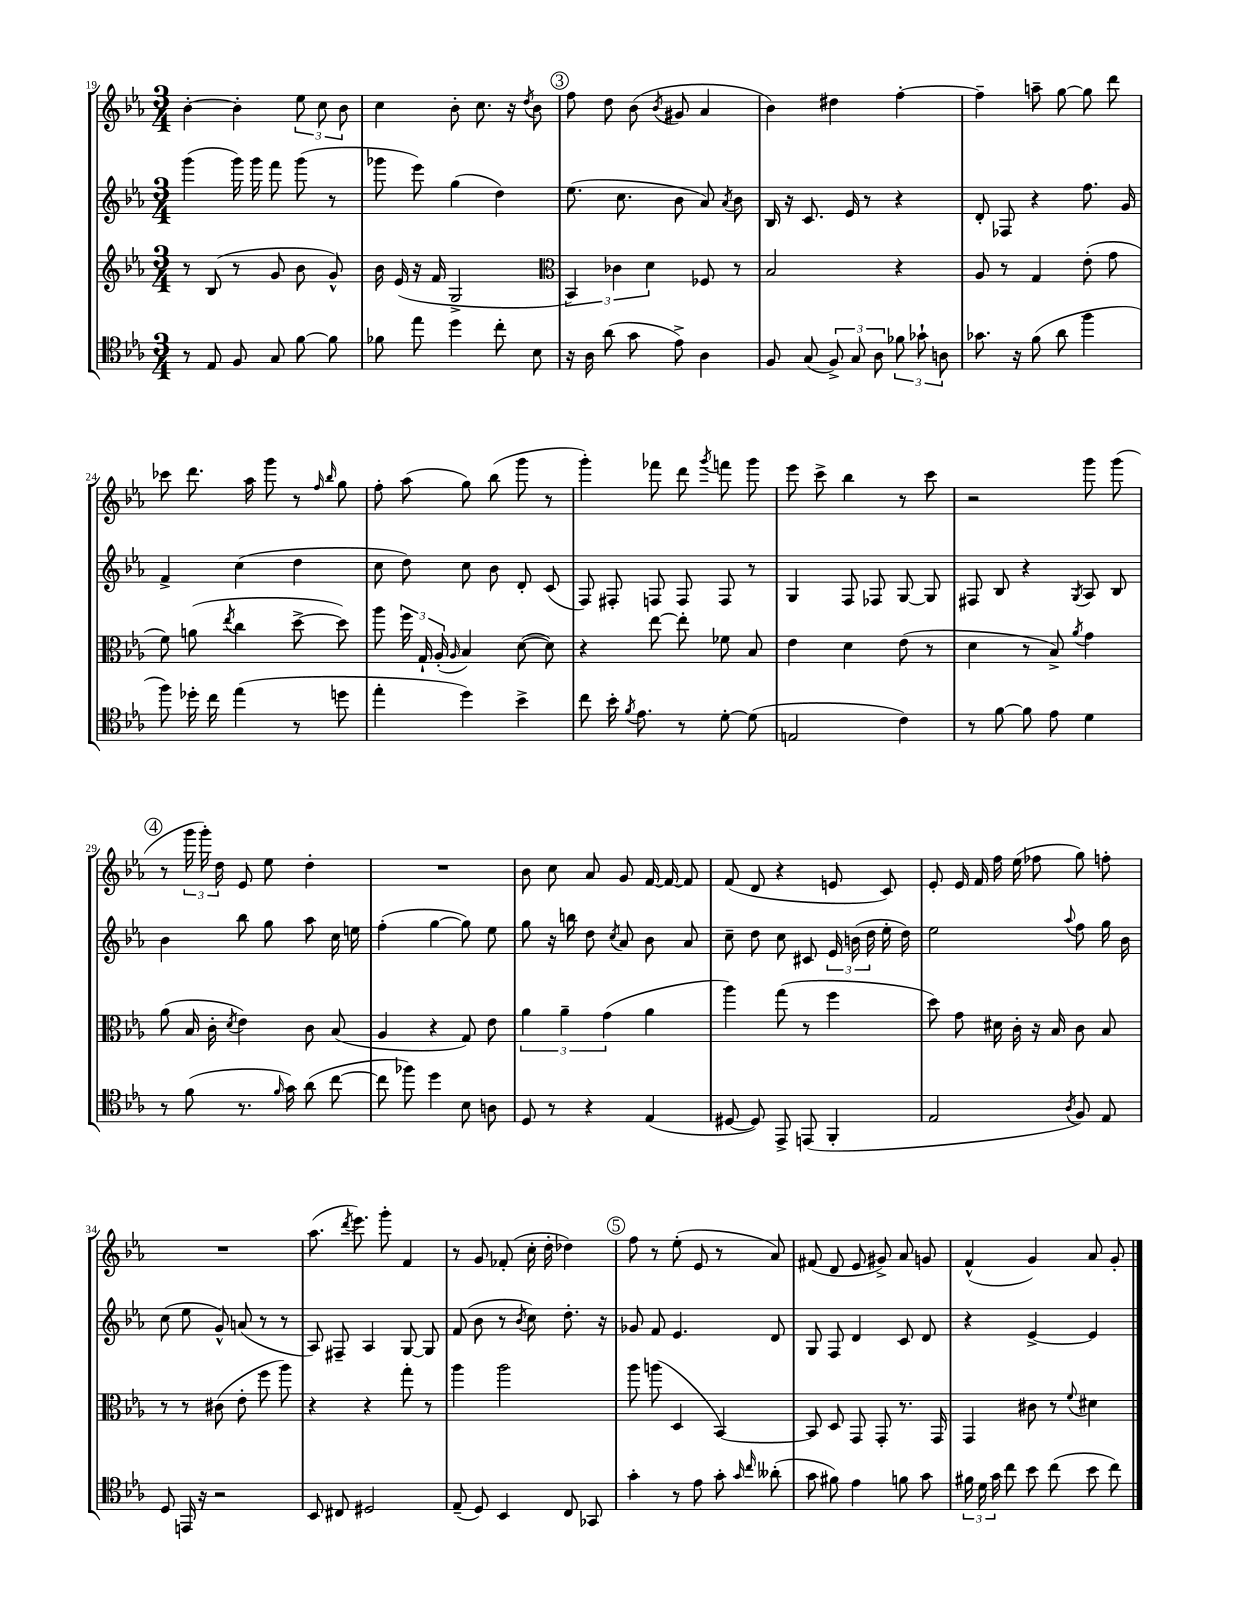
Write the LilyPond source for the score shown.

<<
\new StaffGroup <<
\new Staff = "s0" {
    \clef treble \key ees \major \numericTimeSignature \time 3/4
    \autoBeamOff bes'4~-. bes'4-. \tuplet 3/2 { ees''8 c''8 bes'8 } |
    c''4 bes'8-. c''8. r16 \acciaccatura { d''8 } bes'8 |
    \mark \markup { \circle "3" } f''8 d''8 bes'8( \acciaccatura { bes'8 } gis'8 aes'4 |
    bes'4) dis''4 f''4~-. |
    f''4-- a''8-- g''8~ g''8 d'''8 |
    ces'''8 d'''8. aes''16 g'''8 r8 \grace { f''16 bes''16 } g''8 |
    f''8-. aes''8( g''8) bes''8( g'''8 r8 |
    g'''4-.) fes'''8 d'''8 \acciaccatura { g'''8 } f'''8 g'''8 |
    ees'''8 c'''8-> bes''4 r8 c'''8 |
    r2 g'''8 g'''8( |
    \mark \markup { \circle "4" } r8 \tuplet 3/2 { g'''16 g'''16-.) d''16 } ees'8 ees''8 d''4-. |
    R2. |
    bes'8 c''8 aes'8 g'8 f'16~ f'16~ f'8 |
    f'8( d'8 r4 e'8 c'8) |
    ees'8-. ees'16 f'16 f''16 ees''16( fes''8 g''8) f''8-. |
    R2. |
    aes''8.( \acciaccatura { d'''8 } ees'''8.) g'''8-. f'4 |
    r8 g'8 fes'8-.( c''16-. d''16-. des''4) |
    \mark \markup { \circle "5" } f''8 r8 ees''8-.( ees'8 r8 aes'8) |
    fis'8( d'8 ees'8 gis'8->) aes'8 g'8 |
    f'4-^( g'4) aes'8 g'8-. \bar "|." |
}
\new Staff = "s1" {
    \clef treble \key ees \major \numericTimeSignature \time 3/4
    \autoBeamOff g'''4( g'''16) g'''16 f'''8 g'''8( r8 |
    ges'''8 ees'''8) g''4( d''4) |
    \mark \markup { \circle "3" } ees''8.( c''8. bes'8 aes'8) \acciaccatura { aes'8 } bes'8 |
    bes16 r16 c'8. ees'16 r8 r4 |
    d'8-. fes8 r4 f''8. g'16 |
    f'4-> c''4( d''4 |
    c''8 d''8) c''8 bes'8 d'8-. c'8( |
    f8) fis8-. f8 f8 f8 r8 |
    g4 f8 fes8 g8~ g8 |
    fis8 bes8 r4 \acciaccatura { g8 } aes8 bes8 |
    \mark \markup { \circle "4" } bes'4 bes''8 g''8 aes''8 c''16 e''16 |
    f''4-.( g''4~ g''8) ees''8 |
    g''8 r16 b''16 d''8 \acciaccatura { c''8 } aes'8 bes'8 aes'8 |
    c''8-- d''8 c''8 cis'8 \tuplet 3/2 { ees'16 b'16( d''16 } ees''16-. d''16) |
    ees''2 \appoggiatura { aes''8 } f''8 g''16 bes'16 |
    c''8( ees''8 g'8-^) a'8( r8 r8 |
    aes8) fis8-- aes4 g8~ g8 |
    f'8( bes'8 r8 \acciaccatura { bes'8 } c''8) d''8.-. r16 |
    \mark \markup { \circle "5" } ges'8 f'8 ees'4. d'8 |
    g8 f8 d'4 c'8 d'8 |
    r4 ees'4~-> ees'4 \bar "|." |
}
\new Staff = "s2" {
    \clef treble \key ees \major \numericTimeSignature \time 3/4
    \autoBeamOff r8 bes8( r8 g'8 bes'8 g'8-^) |
    bes'16 ees'16( r16 f'16 g2-> |
    \mark \markup { \circle "3" } \clef alto \tuplet 3/2 { bes,4) ces'4 d'4 } fes8 r8 |
    bes2 r4 |
    aes8 r8 g4 ees'8-.( g'8 |
    f'8) a'8( \acciaccatura { ees''8 } c''4 d''8~-> d''8) |
    aes''8 \tuplet 3/2 { f''16 g16-! aes16-.( } \grace { aes16 } bes4) d'8~( d'8) |
    r4 ees''8~ ees''8-. fes'8 bes8 |
    ees'4 d'4 ees'8( r8 |
    d'4 r8 bes8->) \acciaccatura { aes'8 } g'4 |
    \mark \markup { \circle "4" } aes'8( bes16 c'16-. \acciaccatura { d'8 } ees'4) c'8 bes8( |
    aes4 r4 g8) ees'8 |
    \tuplet 3/2 { aes'4 aes'4-- g'4( } aes'4 |
    aes''4) g''8( r8 f''4 |
    d''8) g'8 dis'16 c'16-. r16 bes16 c'8 bes8 |
    r8 r8 cis'8( ees'8-. f''8 aes''8) |
    r4 r4 g''8-. r8 |
    aes''4 aes''2 |
    \mark \markup { \circle "5" } aes''8 a''8( d4 bes,4~) |
    bes,8 d8 g,8 g,8-. r8. g,16 |
    g,4 cis'8 r8 \appoggiatura { f'8 } dis'4 \bar "|." |
}
\new Staff = "s3" {
    \clef tenor \key ees \major \numericTimeSignature \time 3/4
    \autoBeamOff r8 ees8 f8 g8 f'8~ f'8 |
    fes'8 ees''8 d''4 c''8-. bes8 |
    \mark \markup { \circle "3" } r16 aes16 aes'8( g'8 ees'8->) aes4 |
    f8 g8( \tuplet 3/2 { f8->) g8 aes8 } \tuplet 3/2 { fes'8 ges'8-! a8 } |
    ges'8. r16 f'8( aes'8 f''4 |
    f''8) des''16-. c''16 ees''4( r8 d''8 |
    ees''4-. d''4) bes'4-> |
    c''8 bes'16-. \acciaccatura { f'8 } ees'8. r8 d'8~-. d'8( |
    e2 c'4) |
    r8 f'8~ f'8 ees'8 d'4 |
    \mark \markup { \circle "4" } r8 f'8( r8. \grace { f'16 } g'16) aes'8( c''8~ |
    c''8 fes''8) d''4 bes8 a8 |
    d8 r8 r4 ees4( |
    dis8~ dis8) ees,8-> e,8( f,4-. |
    ees2 \acciaccatura { aes8 } f8) ees8 |
    d8 e,16 r16 r2 |
    bes,8 cis8 dis2 |
    ees8--( d8) bes,4 c8 ges,8 |
    \mark \markup { \circle "5" } g'4-. r8 ees'8 g'8-. \grace { g'16 c''16 } aeses'8-.( |
    g'8 fis'8) ees'4 f'8 g'8 |
    \tuplet 3/2 { fis'16 d'16 g'16 } c''8 bes'8 c''8( bes'8 c''8) \bar "|." |
}
>>
>>
\layout { \context { \Score currentBarNumber = #19 } }
